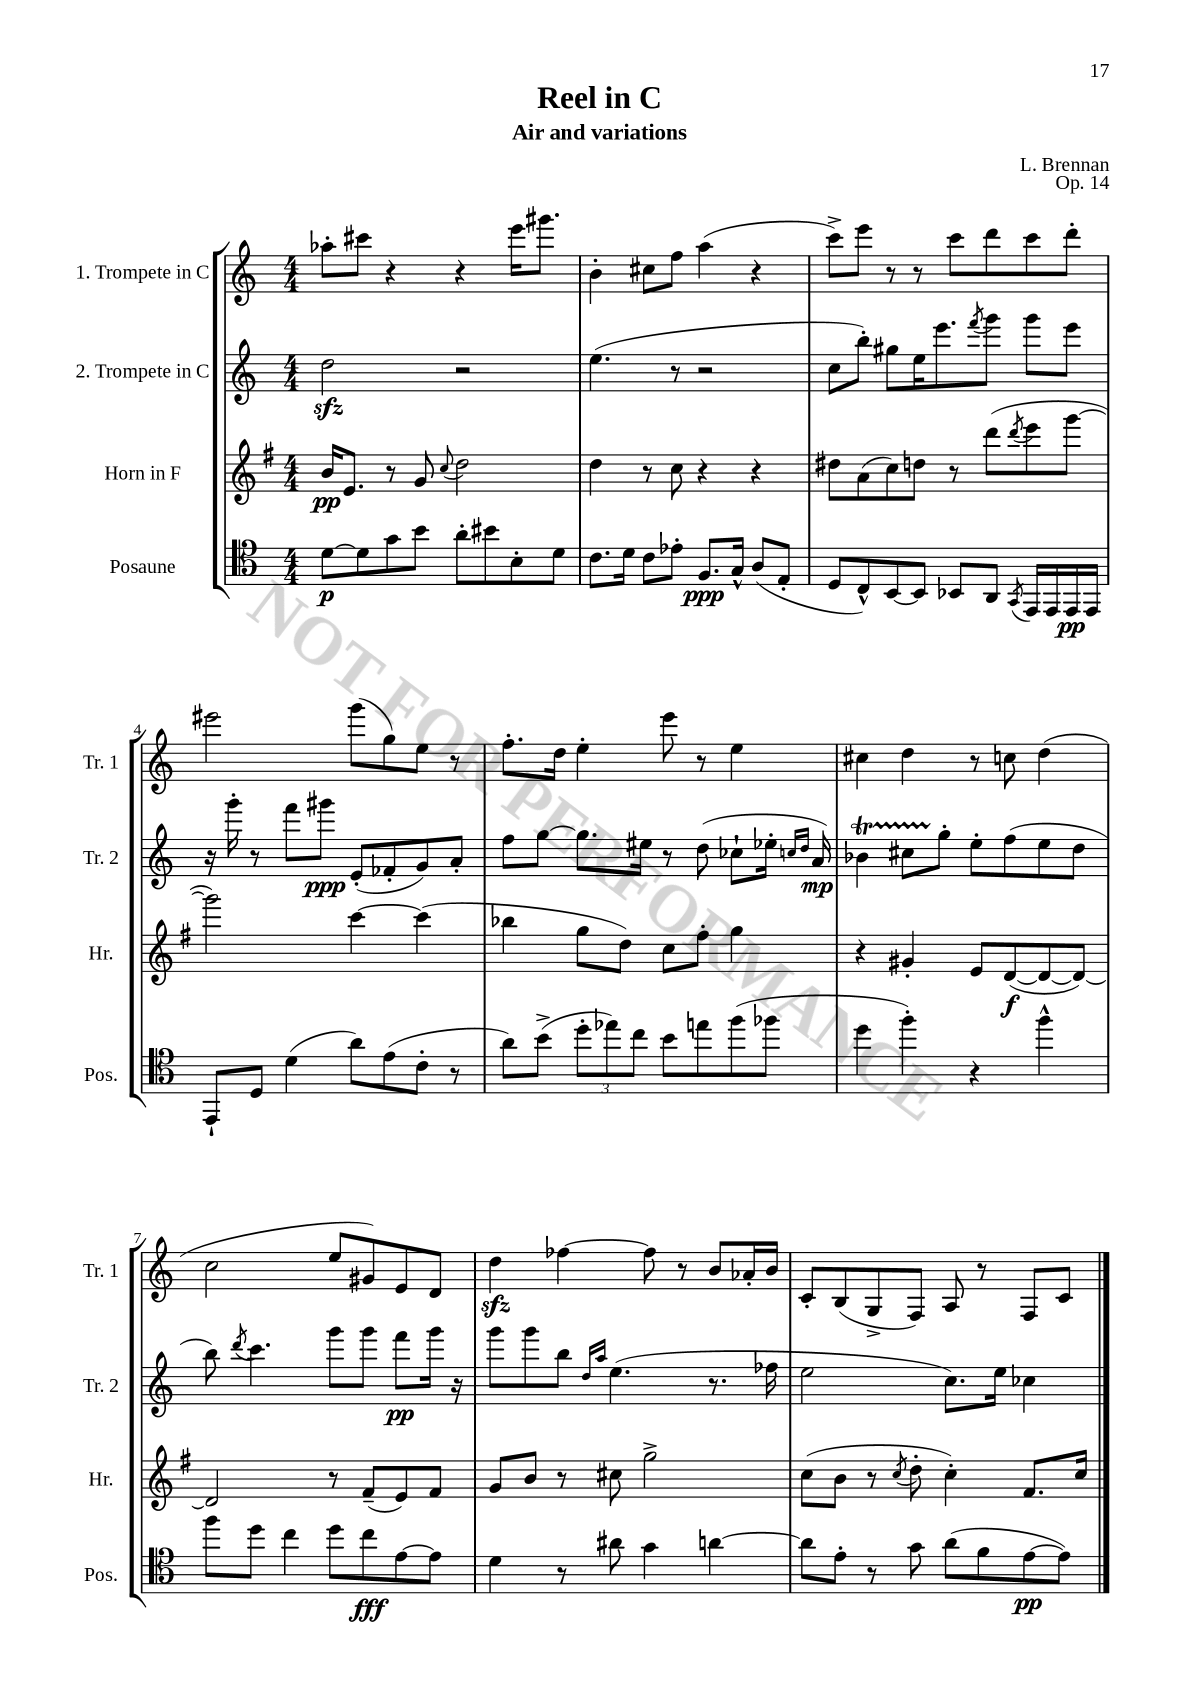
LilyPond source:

\header { title = "Reel in C" composer = "L. Brennan" subtitle = "Air and variations" opus = "Op. 14" }
<<
\new StaffGroup <<
\new Staff = "s0" \with { instrumentName = "1. Trompete in C" shortInstrumentName = "Tr. 1" } {
    \clef treble \key c \major \numericTimeSignature \time 4/4
    aes''8-. cis'''8 r4 r4 e'''16 gis'''8. |
    b'4-. cis''8 f''8 a''4( r4 |
    c'''8->) e'''8 r8 r8 c'''8 d'''8 c'''8 d'''8-. |
    eis'''2 g'''8( g''8) e''8 r8 |
    f''8.-. d''16 e''4-. e'''8 r8 e''4 |
    cis''4 d''4 r8 c''8 d''4( |
    c''2 e''8 gis'8) e'8 d'8 |
    d''4\sfz fes''4~ fes''8 r8 b'8 aes'16-. b'16 |
    c'8-. b8( g8-> f8) a8 r8 f8 c'8 \bar "|." |
}
\new Staff = "s1" \with { instrumentName = "2. Trompete in C" shortInstrumentName = "Tr. 2" } {
    \clef treble \key c \major \numericTimeSignature \time 4/4
    d''2\sfz r2 |
    e''4.( r8 r2 |
    c''8 b''8-.) gis''8 e''16 e'''8. \acciaccatura { f'''8 } g'''8 g'''8 e'''8 |
    r16 g'''16-. r8 f'''8 gis'''8\ppp e'8-.( fes'8-. g'8) a'8-. |
    f''8 g''8~ g''8. eis''16 r8 d''8( ces''8-! ees''16-. \grace { c''16 d''16 } a'16\mp) |
    bes'4\startTrillSpan cis''8 g''8-.\stopTrillSpan e''8-. f''8( e''8 d''8 |
    b''8) \acciaccatura { d'''8 } c'''4. g'''8 g'''8 f'''8\pp g'''16 r16 |
    g'''8 g'''8 b''8 \grace { d''16 a''16 } e''4.( r8. fes''16 |
    e''2 c''8.) e''16 ces''4 \bar "|." |
}
\new Staff = "s2" \with { instrumentName = "Horn in F" shortInstrumentName = "Hr." } {
    \clef treble \key g \major \numericTimeSignature \time 4/4
    b'16\pp e'8. r8 g'8 \appoggiatura { c''8 } d''2 |
    d''4 r8 c''8 r4 r4 |
    dis''8 a'8( c''8) d''8 r8 d'''8( \acciaccatura { d'''8 } e'''8 g'''8~ |
    g'''2) c'''4~ c'''4( |
    bes''4 g''8 d''8) c''8 fis''8-. g''4 |
    r4 gis'4-. e'8 d'8~\f( d'8~ d'8~) |
    d'2 r8 fis'8--( e'8) fis'8 |
    g'8 b'8 r8 cis''8 g''2-> |
    c''8( b'8 r8 \acciaccatura { c''8 } d''8-. c''4-.) fis'8. c''16 \bar "|." |
}
\new Staff = "s3" \with { instrumentName = "Posaune" shortInstrumentName = "Pos." } {
    \clef tenor \key c \major \numericTimeSignature \time 4/4
    d'8~\p d'8 g'8 b'8 a'8-. bis'8 b8-. d'8 |
    c'8. d'16 c'8 ees'8-. f8.\ppp g16-^ a8( e8-. |
    d8 c8-^) b,8~ b,8 bes,8 a,8 \acciaccatura { g,8 } e,16 e,16 e,16\pp e,16 |
    e,8-! d8 d'4( a'8) e'8( c'8-. r8 |
    a'8) b'8->( \tuplet 3/2 { d''8-. ees''8) c''8 } b'8 e''8 f''8( fes''8 |
    d''4 f''4-.) r4 f''4-^ |
    f''8 d''8 c''4 d''8 c''8\fff e'8~ e'8 |
    d'4 r8 ais'8 g'4 a'4~ |
    a'8 e'8-. r8 g'8 a'8( f'8 e'8~\pp e'8) \bar "|." |
}
>>
>>
